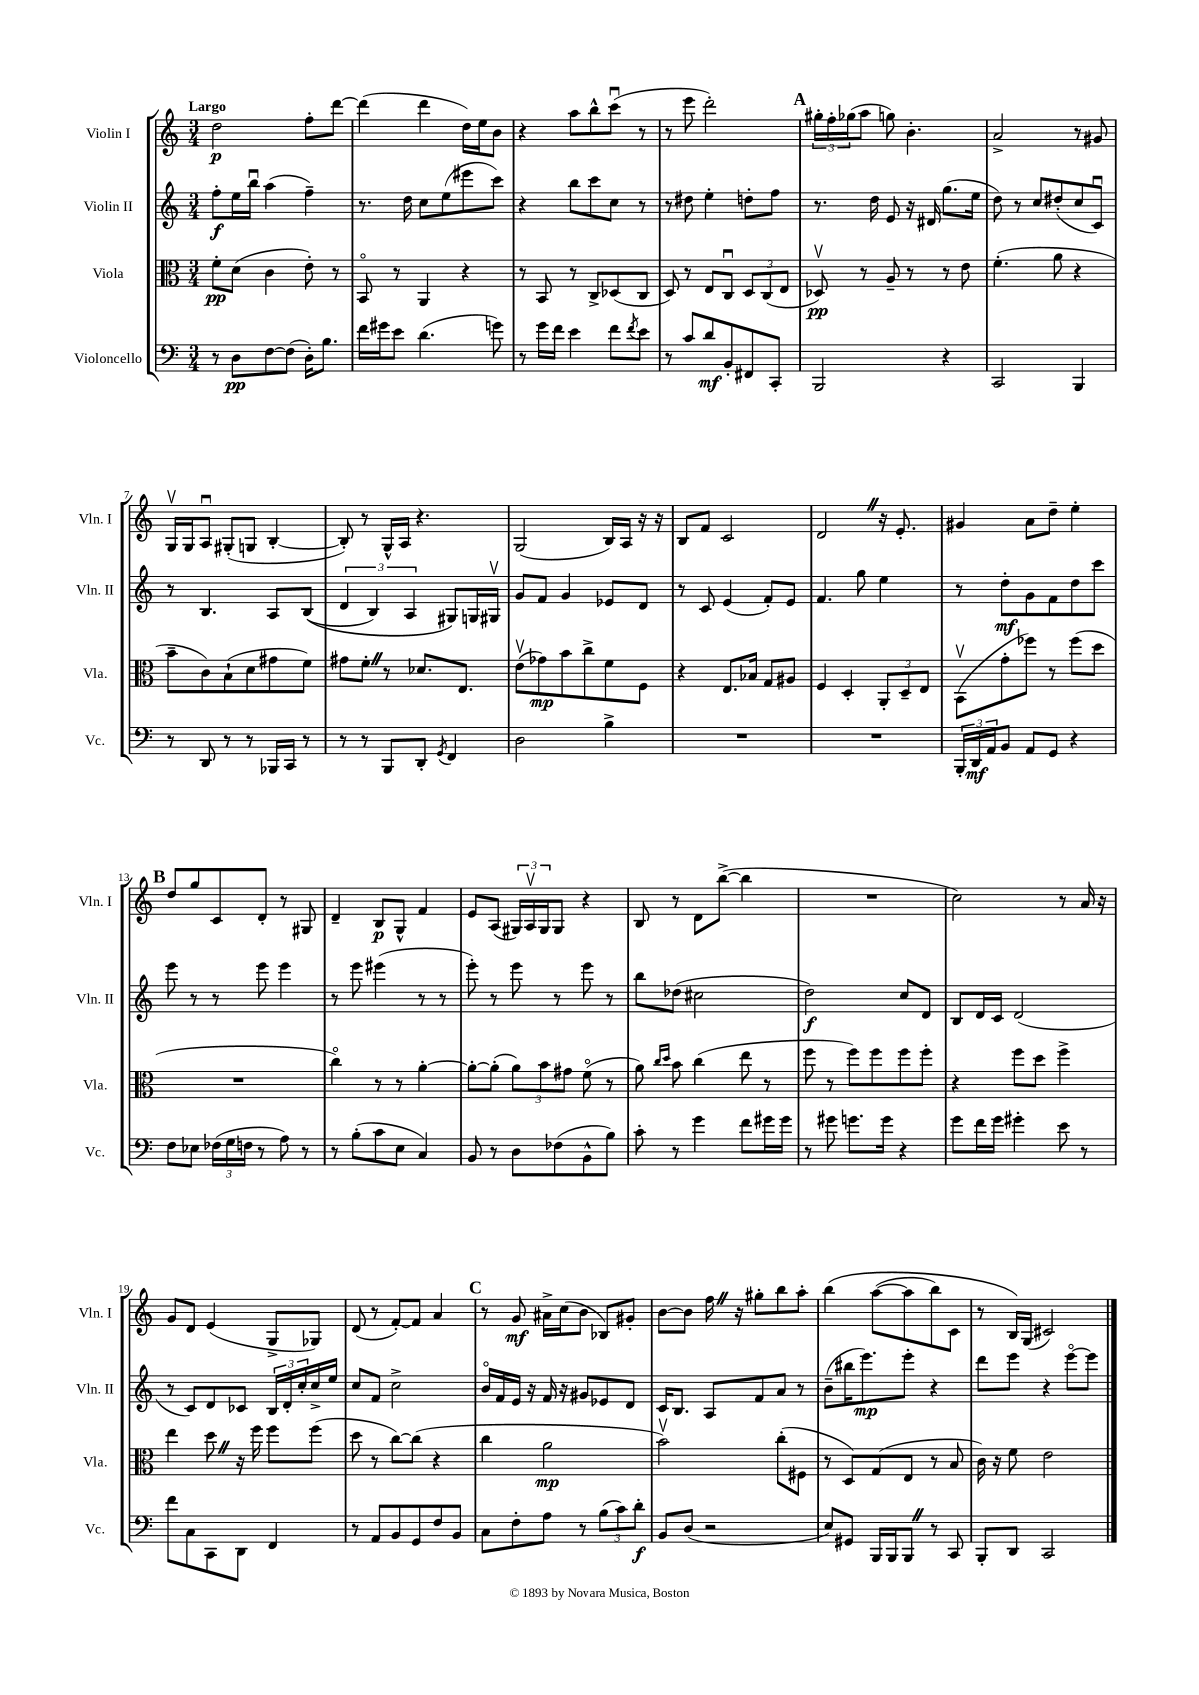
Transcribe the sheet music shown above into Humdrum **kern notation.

**kern	**dynam	**kern	**dynam	**kern	**dynam	**kern	**dynam
*part4	*part4	*part3	*part3	*part2	*part2	*part1	*part1
*staff4	*staff4	*staff3	*staff3	*staff2	*staff2	*staff1	*staff1
*I"Violoncello	*	*I"Viola	*	*I"Violin II	*	*I"Violin I	*
*I'Vc.	*	*I'Vla.	*	*I'Vln. II	*	*I'Vln. I	*
*clefF4	*	*clefC3	*	*clefG2	*	*clefG2	*
*k[]	*	*k[]	*	*k[]	*	*k[]	*
*M3/4	*	*M3/4	*	*M3/4	*	*M3/4	*
=1	=1	=1	=1	=1	=1	=1	=1
!	!	!	!	!	!	!LO:TX:a:B:t=Largo	!
8r	.	8f'\L	pp	8ff'\L	f	2dd\	p
8D\L	pp	(8d\J	.	16ee\L	.	.	.
.	.	.	.	16bbu\JJ	.	.	.
[8F\	.	4c\	.	(4aa\	.	.	.
(8F\J]	.	.	.	.	.	.	.
16D'\KL)	.	8e'\)	.	4ff~\)	.	8ff'\L	.
8.B\J	.	.	.	.	.	.	.
.	.	8r	.	.	.	[8ddd\J	.
=2	=2	=2	=2	=2	=2	=2	=2
16f\LL	.	8BB/	.	8.r	.	(4ddd\]	.
16g#X\J	.	.	.	.	.	.	.
8e\J	.	8r	.	.	.	.	.
.	.	.	.	16dd\	.	.	.
(4.d\	.	4AA/	.	8cc\L	.	4ddd\	.
.	.	.	.	(8ee\	.	.	.
.	.	4r	.	8eee#X\	.	16dd\LL)	.
.	.	.	.	.	.	16ee\J	.
8gn\)	.	.	.	8ccc\J)	.	8b\J	.
=3	=3	=3	=3	=3	=3	=3	=3
8r	.	8r	.	4r	.	4r	.
16g\LL	.	8BB/	.	.	.	.	.
16f\JJ	.	.	.	.	.	.	.
4e\	.	8r	.	8bb\L	.	8aa\L	.
.	.	8C^/L	.	8ccc\	.	8bb^^\	.
8f\L	.	(8D-X/	.	8cc\J	.	(8cccu\J	.
8qf/	.	.	.	.	.	.	.
8e\J	.	8C/J	.	8r	.	8r	.
=4	=4	=4	=4	=4	=4	=4	=4
8r	.	8D/)	.	8r	.	8r	.
8c/L	.	8r	.	8dd#X\	.	8eee\	.
8d/	mf	8E/L	.	4ee'\	.	2ddd'\)	.
8BB'/	.	8Cu/J	.	.	.	.	.
8FF#X/	.	12D/L	.	8ddn'\L	.	.	.
.	.	(12C/	.	.	.	.	.
8CC'/J	.	.	.	8ff\J	.	.	.
.	.	12E/J	.	.	.	.	.
!!LO:REH:place=s1:t=A
=5	=5	=5	=5	=5	=5	=5	=5
2BBB/	.	8D-Xv/)	pp	8.r	.	24gg#X'\LL	.
.	.	.	.	.	.	24ff'\	.
.	.	.	.	.	.	(24gg-X\J	.
.	.	8r	.	.	.	8aa\J	.
.	.	.	.	16dd\	.	.	.
.	.	8A~/	.	8e/	.	8ggn\)	.
.	.	8r	.	16r	.	4.b'\	.
.	.	.	.	16d#X/	.	.	.
4r	.	8r	.	(8.gg\L	.	.	.
.	.	8e\	.	.	.	.	.
.	.	.	.	16ee\Jk	.	.	.
=6	=6	=6	=6	=6	=6	=6	=6
2CC/	.	(4.f'\	.	8dd\)	.	2a^/	.
.	.	.	.	8r	.	.	.
.	.	.	.	8cc/L	.	.	.
.	.	8a\	.	(8dd#X'/	.	.	.
4BBB/	.	4r	.	8cc/	.	8r	.
.	.	.	.	8cu/J)	.	8g#X/	.
!!LO:LB:g=z
=7	=7	=7	=7	=7	=7	=7	=7
8r	.	8b~\L	.	8r	.	16Gv/LL	.
.	.	.	.	.	.	16G/J	.
8DD/	.	8c\)	.	4.B/	.	8Au/J	.
8r	.	(8B`\	.	.	.	(8G#X'/L	.
8r	.	8d\	.	.	.	8Gn/J	.
16BBB-X/LL	.	8g#X\	.	8A/L	.	[4B'/	.
16CC/JJ	.	.	.	.	.	.	.
8r	.	8f\J)	.	((8B/J	.	.	.
=8	=8	=8	=8	=8	=8	=8	=8
8r	.	8g#X\L	.	6d/	.	8B'/])	.
8r	.	8f'Z\J	.	.	.	8r	.
.	.	.	.	6B/)	.	.	.
8BBB/L	.	8r	.	.	.	16G^^/LL	.
.	.	.	.	.	.	16A/JJ	.
.	.	.	.	6A/	.	.	.
8DD'/J	.	8.d-X/L	.	.	.	4.r	.
8qGG/	.	.	.	.	.	.	.
4FF/	.	.	.	8G#X/L)	.	.	.
.	.	8.E/J	.	.	.	.	.
.	.	.	.	16Gn/L	.	.	.
.	.	.	.	16G#Xv/JJ	.	.	.
=9	=9	=9	=9	=9	=9	=9	=9
2D\	.	(8ev\L	.	8g/L	.	(2G/	.
.	.	8g-X\)	mp	8f/J	.	.	.
.	.	8b\	.	4g/	.	.	.
.	.	8cc^\	.	.	.	.	.
4B^\	.	8f\	.	8e-X/L	.	16B/LL)	.
.	.	.	.	.	.	16A/JJ	.
.	.	8F\J	.	8d/J	.	16r	.
.	.	.	.	.	.	16r	.
=10	=10	=10	=10	=10	=10	=10	=10
2.r	.	4r	.	8r	.	8B/L	.
.	.	.	.	8c/	.	8f/J	.
.	.	8.E/L	.	(4e/	.	2c/	.
.	.	16B-X/Jk	.	.	.	.	.
.	.	8G/L	.	8f'/L)	.	.	.
.	.	8A#X/J	.	8e/J	.	.	.
=11	=11	=11	=11	=11	=11	=11	=11
2.r	.	4F/	.	4.f/	.	2dZ/	.
.	.	4D'/	.	.	.	.	.
.	.	.	.	8gg\	.	.	.
.	.	12AA'/L	.	4ee\	.	16r	.
.	.	.	.	.	.	8.e'/	.
.	.	12D~/	.	.	.	.	.
.	.	12E/J	.	.	.	.	.
=12	=12	=12	=12	=12	=12	=12	=12
24BBB'/LL	.	(8BBv\L	.	8r	.	4g#X/	.
24DD/	mf	.	.	.	.	.	.
24AA/J	.	.	.	.	.	.	.
8BB/J	.	8g'\	.	8dd'\L	mf	.	.
8AA/L	.	8ff-X\J)	.	8g\	.	8a\L	.
8GG/J	.	8r	.	8f\	.	8dd~\J	.
4r	.	(8ff-\L	.	8dd\	.	4ee'\	.
.	.	8dd\J	.	8ccc\J	.	.	.
!!LO:LB:g=z
!!LO:REH:place=s1:t=B
=13	=13	=13	=13	=13	=13	=13	=13
8F\L	.	2.r	.	8eee\	.	8dd/L	.
8E-X\J	.	.	.	8r	.	8gg/	.
(24F-X\LL	.	.	.	8r	.	8c/	.
24G\	.	.	.	.	.	.	.
24Fn\JJ	.	.	.	.	.	.	.
8r	.	.	.	8eee\	.	8d'/J	.
8A\)	.	.	.	4eee\	.	8r	.
8r	.	.	.	.	.	8G#X/	.
=14	=14	=14	=14	=14	=14	=14	=14
8r	.	4cc\)	.	8r	.	4d~/	.
(8B'\L	.	.	.	8eee\	.	.	.
8c\	.	8r	.	(4eee#X\	.	8B/L	p
8E\J	.	8r	.	.	.	8G^^/J	.
4C/)	.	[4a'\	.	8r	.	4f/	.
.	.	.	.	8r	.	.	.
=15	=15	=15	=15	=15	=15	=15	=15
8BB/	.	8a'\L_	.	8eee'\)	.	8e/L	.
8r	.	(8a'\J]	.	8r	.	(8A/J	.
8D\L	.	12a\L)	.	8eee\	.	24G#X/LL)	.
.	.	.	.	.	.	24Av/	.
.	.	12b\	.	.	.	24G#/J	.
(8F-X\	.	.	.	8r	.	8G#/J	.
.	.	12g#X\J	.	.	.	.	.
8BB^^\	.	(8f\	.	8eee\	.	4r	.
8B\J)	.	8r	.	8r	.	.	.
=16	=16	=16	=16	=16	=16	=16	=16
8c'\	.	8a\)	.	8bb\L	.	8B/	.
.	.	16qqcc/LL	.	.	.	.	.
.	.	16qqdd/JJ	.	.	.	.	.
8r	.	8b\	.	(8dd-X\J	.	8r	.
4g\	.	(4cc\	.	2cc#X\	.	8d\L	.
.	.	.	.	.	.	([8bb^\J	.
8f\L	.	8ee\	.	.	.	4bb\]	.
16g#X\L	.	8r	.	.	.	.	.
16g#\JJ	.	.	.	.	.	.	.
=17	=17	=17	=17	=17	=17	=17	=17
8r	.	8ff\	.	2dd\)	f	2.r	.
8g#X\	.	8r	.	.	.	.	.
8.gn\L	.	8ff\L)	.	.	.	.	.
.	.	8ff\	.	.	.	.	.
16g\Jk	.	.	.	.	.	.	.
4r	.	8ff\	.	8cc/L	.	.	.
.	.	8ff'\J	.	8d/J	.	.	.
=18	=18	=18	=18	=18	=18	=18	=18
8g\L	.	4r	.	8B/L	.	2cc\)	.
16f\L	.	.	.	16d/L	.	.	.
16g\JJ	.	.	.	16c/JJ	.	.	.
4g#X'\	.	8ff\L	.	(2d/	.	.	.
.	.	8dd\J	.	.	.	.	.
8e\	.	4ff^\	.	.	.	8r	.
8r	.	.	.	.	.	16a/	.
.	.	.	.	.	.	16r	.
!!LO:LB:g=z
=19	=19	=19	=19	=19	=19	=19	=19
8f\L	.	4ee\	.	8r	.	8g/L	.
8C\	.	.	.	8c/L)	.	8d/J	.
8CC\	.	8ddZ\	.	8d/	.	(4e/	.
8DD\J	.	16r	.	8c-X/J	.	.	.
.	.	16ff\	.	.	.	.	.
4FF/	.	8ff\L	.	24B/LL	.	8G^/L	.
.	.	.	.	24d'/	.	.	.
.	.	.	.	24cc'/	.	.	.
.	.	(8ff\J	.	16cc^/	.	8G-X/J)	.
.	.	.	.	16ee/JJ	.	.	.
=20	=20	=20	=20	=20	=20	=20	=20
8r	.	8dd\	.	8cc/L	.	(8d/	.
8AA/L	.	8r	.	8f/J	.	8r	.
8BB/	.	[8cc\L)	.	2cc^\	.	[8f'/L)	.
8GG/	.	(8cc\J]	.	.	.	8f/J]	.
8F/	.	4r	.	.	.	4a/	.
8BB/J	.	.	.	.	.	.	.
!!LO:REH:place=s1:t=C
=21	=21	=21	=21	=21	=21	=21	=21
8C\L	.	4cc\	.	16b/LL	.	8r	.
.	.	.	.	16f/	.	.	.
8F'\	.	.	.	16e/JJ	.	8g/	mf
.	.	.	.	16r	.	.	.
8A\J	.	2a\	mp	16f/	.	16a#X^\LL	.
.	.	.	.	16r	.	(16cc\J	.
8r	.	.	.	8g#X/L	.	8b\J	.
(12B\L	.	.	.	8e-X/	.	8B-X/L)	.
12c\)	.	.	.	.	.	.	.
.	.	.	.	8d/J	.	8g#X'/J	.
12d'\J	f	.	.	.	.	.	.
=22	=22	=22	=22	=22	=22	=22	=22
8BB/L	.	2bv\)	.	16c/KL	.	[8b\L	.
.	.	.	.	8.B/J	.	.	.
(8D/J	.	.	.	.	.	8b\J]	.
2r	.	.	.	8A/L	.	16ffZ\	.
.	.	.	.	.	.	16r	.
.	.	.	.	8f/	.	8gg#X'\L	.
.	.	(8cc'\L	.	8a/J	.	8bb\	.
.	.	8F#X\J	.	8r	.	8aa'\J	.
=23	=23	=23	=23	=23	=23	=23	=23
8E/L)	.	8r	.	(8b~\L	.	(4bb\	.
8GG#X/J	.	8D/L)	.	16bb#X\K	.	.	.
.	.	.	.	8.eee\)	mp	.	.
16BBB/LL	.	(8G/	.	.	.	([8aa\L	.
16BBB/J	.	.	.	.	.	.	.
8BBBZ/J	.	8E/J	.	8eee'\J	.	8aa\]	.
8r	.	8r	.	4r	.	8bb\)	.
8CC/	.	8B/	.	.	.	8c\J	.
=24	=24	=24	=24	=24	=24	=24	=24
8BBB'/L	.	16c\)	.	8ddd\L	.	8r	.
.	.	16r	.	.	.	.	.
8DD/J	.	8f\	.	8eee\J	.	16B/LL)	.
.	.	.	.	.	.	(16G/JJ	.
2CC/	.	2e\	.	4r	.	2c#X/)	.
.	.	.	.	[8eee\L	.	.	.
.	.	.	.	8eee\J]	.	.	.
==	==	==	==	==	==	==	==
*-	*-	*-	*-	*-	*-	*-	*-
